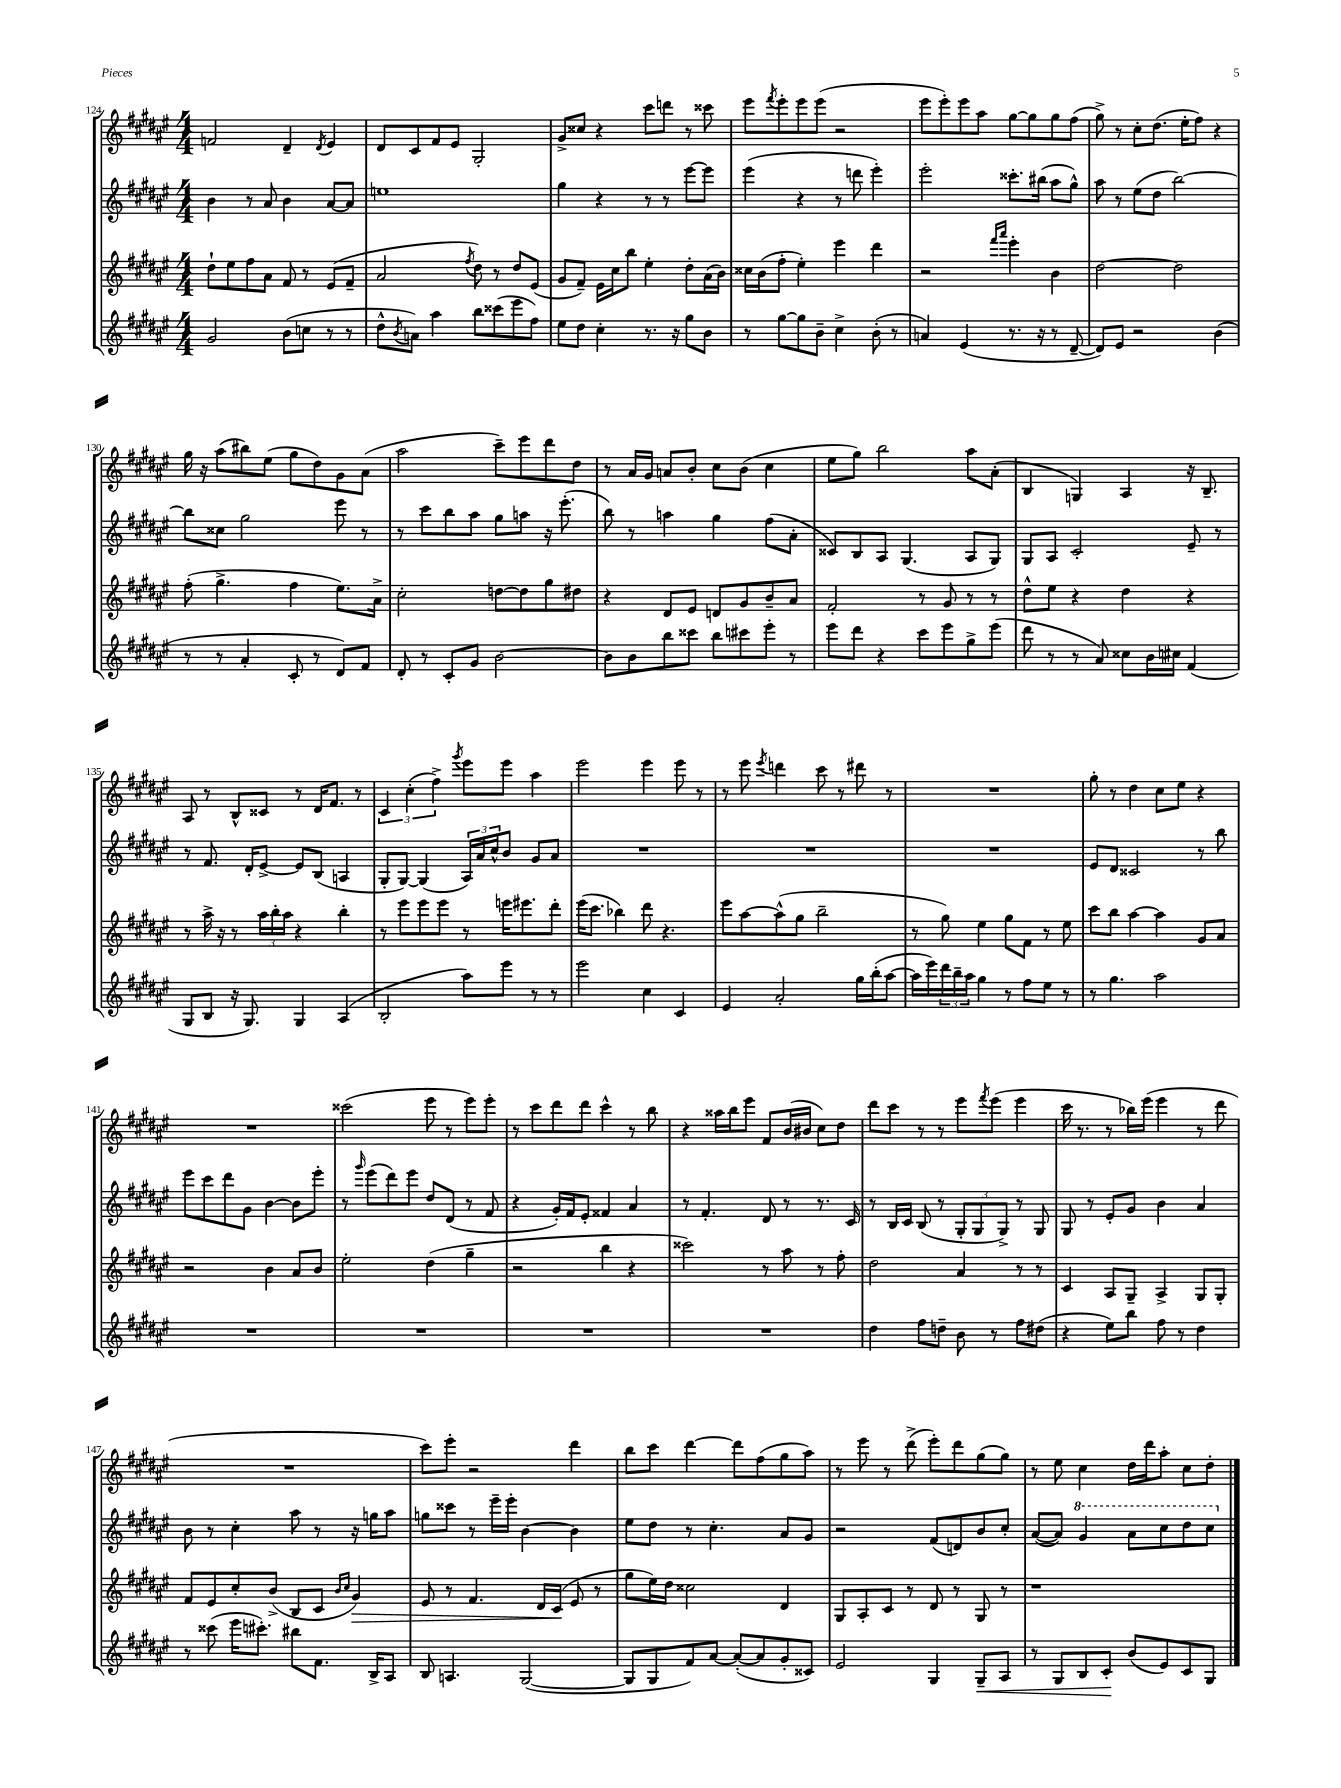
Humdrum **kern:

**kern	**kern	**kern	**kern
*staff4	*staff3	*staff2	*staff1
*clefG2	*clefG2	*clefG2	*clefG2
*k[f#c#g#d#a#e#]	*k[f#c#g#d#a#e#]	*k[f#c#g#d#a#e#]	*k[f#c#g#d#a#e#]
*M4/4	*M4/4	*M4/4	*M4/4
2g#/	8dd#`\L	4b\	2f/
.	8ee#\	.	.
.	8ff#\	8r	.
.	8a#\J	8a#/	.
(8b\L	8f#/	4b\	4d#~/
8cc\J	8r	.	.
.	.	.	8qd#/
8r	(8e#/L	[8a#/L	4e#/
8r	8f#~/J	8a#/]J	.
=	=	=	=
8dd#^^\L	2a#/	1ee	8d#/L
8qb/	.	.	.
8a\J)	.	.	8c#/
4aa#\	.	.	8f#/
.	.	.	8e#/J
.	8qff#/	.	.
8bb\L	8dd#\)	.	2G#'/
(8ccc##\	8r	.	.
8eee#\	8dd#/L	.	.
8ff#\J)	(8e#/J	.	.
=	=	=	=
8ee#\L	8g#/L	4gg#\	8g#^/L
8dd#\J	8f#~/J)	.	8cc##/J
4cc#'\	16e#\LL	4r	4r
.	16cc#\J	.	.
.	8bb\J	.	.
8.r	4ee#'\	8r	8ccc#\L
.	.	8r	8ddd\J
16r	.	.	.
8gg#\L	8dd#'\L	[8eee#\L	8r
8b\J	(16a#\L	8eee#\]J	8ccc##\
.	16b\JJ)	.	.
=	=	=	=
8r	16cc##\LL	(4eee#\	8eee#\L
.	(16b\J	.	.
.	.	.	8qfff#/
[8gg#\L	8ff#'\J	.	8eee#'\
8gg#\]	4ee#'\)	4r	8eee#\
8b~\J	.	.	(8eee#\J
4cc#^\	4eee#\	8r	2r
.	.	8ddd\	.
(8b'\	4ddd#\	4eee#'\)	.
8r	.	.	.
=	=	=	=
4a/)	2r	2eee#'\	8eee#\L
.	.	.	8eee#'\)
(4e#/	.	.	8eee#\
.	.	.	8aa#\J
.	16qqfff#/LL	.	.
.	16qqaaa#/JJ	.	.
8.r	4eee#'\	8.ccc##'\L	[8gg#\L
.	.	.	8gg#\]
16r	.	(16bb#\Jk	.
8r	4b\	8aa#\L	8gg#\
[8d#~/	.	8gg#^^\J)	(8ff#\J
=	=	=	=
8d#/]L)	[2dd#\	8aa#\	8gg#^\)
8e#/J	.	8r	8r
2r	.	(8ee#\L	8cc#'\L
.	.	8dd#\J	(8.dd#\J
.	2dd#\]	[2bb\)	.
.	.	.	16ee#'\LK
.	.	.	8ff#\J)
(4b\	.	.	4r
=	=	=	=
8r	(8ff#'\	8bb\]L	16gg#\
.	.	.	16r
8r	4.gg#^\	8cc##\J	(8aa#\L
4a#'/	.	2gg#\	8bb#\)
.	.	.	(8ee#\J
8c#'/	4ff#\	.	8gg#\L
8r	.	.	8dd#\)
8d#/L)	8.ee#\L)	8eee#\	8g#\
8f#/J	.	8r	(8a#\J
.	16a#^\Jk	.	.
=	=	=	=
8d#'/	2cc#'\	8r	2aa#\
8r	.	8ccc#\L	.
8c#'/L	.	8bb\	.
8g#/J	.	8aa#\J	.
[2b\	[8dd\L	8gg#\L	8ccc#~\L)
.	8dd\]	8aa\J	8eee#\
.	8gg#\	16r	8ddd#\
.	.	(8.eee#'\	.
.	8dd#\J	.	8dd#\J
=	=	=	=
8b\]L	4r	8bb\)	8r
8b\	.	8r	16a#/LL
.	.	.	16g#/JJ
8bb\	8d#/L	4aa\	8a/L
8ccc##\J	8e#/J	.	8b'/J
8bb\L	8d/L	4gg#\	8cc#\L
8ccc#\	8g#/	.	(8b\J
8eee#'\J	8b~/	(8ff#\L	4cc#\
8r	8a#/J	8a#'\J	.
=	=	=	=
8eee#\L	2f#'/	8c##/L)	8ee#\L
8ddd#\J	.	8B/	8gg#\J)
4r	.	8A#/J	2bb\
.	.	(4.G#/	.
8ccc#\L	8r	.	.
8eee#\	8g#/	.	.
8gg#^\	8r	8A#/L	8aa#\L
(8eee#\J	8r	8G#/J)	(8a#'\J
=	=	=	=
8ddd#\	8dd#^^\L	8G#/L	4B/
8r	8ee#\J	8A#/J	.
8r	4r	2c#'/	4G/)
8a#/)	.	.	.
8cc##\L	4dd#\	.	4A#/
16b\L	.	.	.
16cc#\JJ	.	.	.
(4f#/	4r	8e#~/	16r
.	.	.	8.B~/
.	.	8r	.
=	=	=	=
8G#/L	8r	8r	8A#/
8B/J	16aa#^\	8.f#/	8r
.	16r	.	.
16r	8r	.	8B^^/L
8.G#/)	.	16d#'/LK	.
.	24aa#\LL	[8e#^/J	8c##/J
.	24bb'\	.	.
.	24aa#\JJ	.	.
4G#/	4r	8e#/]L	8r
.	.	(8B/J	16d#/LK
.	.	.	8.f#/J
(4A#/	4bb'\	4A/	.
.	.	.	8r
=	=	=	=
2B'/	8r	8G#'/L	6c#/
.	8eee#\L	[8G#/J)	.
.	.	.	(6cc#'\
.	8eee#\	(4G#/]	.
.	.	.	6ff#^\)
.	8eee#\J	.	.
.	.	.	8qggg#/
8aa#\L)	8r	24A#/LL)	8eee#\L
.	.	24a#/	.
.	.	24cc#^^/J	.
8eee#\J	16eee\LK	8b/J	8eee#\J
.	8.eee#\	.	.
8r	.	8g#/L	4aa#\
8r	8ddd#'\J	8a#/J	.
=	=	=	=
2eee#\	(16eee#\LK	1r	2eee#\
.	8.ccc#\J	.	.
.	4bb-\)	.	.
4cc#\	8ddd#\	.	4eee#\
.	4.r	.	.
4c#/	.	.	8eee#\
.	.	.	8r
=	=	=	=
4e#/	8eee#\L	1r	8r
.	[8aa#\	.	8eee#\
.	.	.	8qeee#/
2a#'/	(8aa#^^\]	.	4ddd\
.	8gg#\J	.	.
.	2bb~\	.	8ccc#\
.	.	.	8r
16gg#\LL	.	.	8ddd#\
(16bb'\J	.	.	.
[8aa#\J	.	.	8r
=	=	=	=
16aa#\]LL	8r	1r	1r
16eee#\)	.	.	.
24ddd#\	8gg#\)	.	.
24bb~\	.	.	.
24aa#\JJ	.	.	.
4gg#\	4ee#\	.	.
8r	8gg#\L	.	.
8ff#\L	8f#\J	.	.
8ee#\J	8r	.	.
8r	8ee#\	.	.
=	=	=	=
8r	8ccc#\L	8e#/L	8gg#'\
4.gg#\	8bb\J	8d#/J	8r
.	[4aa#\	2c##/	4dd#\
2aa#\	4aa#\]	.	8cc#\L
.	.	.	8ee#\J
.	8g#/L	8r	4r
.	8a#/J	8bb\	.
=	=	=	=
1r	2r	8eee#\L	1r
.	.	8ccc#\	.
.	.	8ddd#\	.
.	.	8g#\J	.
.	4b\	[4b\	.
.	8a#/L	8b\]L	.
.	8b/J	8eee#'\J	.
=	=	=	=
1r	2ee#'\	8r	(2ccc##\
.	.	16qqggg#/	.
.	.	(8eee#\L	.
.	.	8ddd#\)	.
.	.	8eee#\J	.
.	(4dd#\	8dd#/L	8eee#\
.	.	(8d#/J	8r
.	4gg#~\	8r	8eee#\L)
.	.	8f#/	8eee#'\J
=	=	=	=
1r	2r	4r	8r
.	.	.	8ccc#\L
.	.	16g#'/LL)	8ddd#\
.	.	16f#/J	.
.	.	8e#'/J	8ddd#\J
.	4bb\	4f##/	4ccc#^^\
.	4r	4a#/	8r
.	.	.	8bb\
=	=	=	=
1r	2ccc##\)	8r	4r
.	.	4.f#'/	.
.	.	.	16aa##\LL
.	.	.	16bb\J
.	.	.	8eee#\J
.	8r	8d#/	8f#/L
.	8aa#\	8r	(16b/L
.	.	.	16b#/JJ
.	8r	8.r	8cc#\L)
.	8ff#'\	.	8dd#\J
.	.	16c#/	.
=	=	=	=
4dd#\	2dd#\	8r	8ddd#\L
.	.	16B/LL	8ccc#\J
.	.	16c#/JJ	.
8ff#\L	.	(8B/	8r
8dd~\J	.	8r	8r
8b\	4a#/	12G#'/L	8eee#\L
.	.	12G#/	.
.	.	.	8qfff#/
8r	.	.	(8eee#\J
.	.	12G#^/J)	.
8ff#\L	8r	8r	4eee#\
(8dd#\J	8r	8G#/	.
=	=	=	=
4r	4c#/	8G#/	16ccc#\
.	.	.	8.r
.	.	8r	.
8ee#\L)	8A#/L	8e#'/L	8r
8bb\J	8G#~/J	8g#/J	16bb-\LL)
.	.	.	(16eee#\JJ
8ff#\	4A#^/	4b\	4eee#\
8r	.	.	.
4dd#\	8G#/L	4a#/	8r
.	8G#'/J	.	8ddd#\
=	=	=	=
8r	8f#/L	8b\	1r
(8ccc##\	8e#/	8r	.
16eee#\LK	8cc#'/	4cc#'\	.
8.ccc#'\J)	.	.	.
.	(8b^/J	.	.
8bb#\L	8B/L	8aa#\	.
8.f#\J	8c#/J	8r	.
.	16qqb/LL	.	.
.	16qqcc#/JJ	.	.
.	4g#/)	16r	.
16B^/LK	.	16gg\LK	.
8A#/J	.	8aa#\J	.
=	=	=	=
8B/	8e#/	8gg\L	8ccc#\L)
4.A/	8r	8ccc##\J	8eee#'\J
.	4.f#/	8r	2r
.	.	16eee#~\LL	.
.	.	16eee#'\JJ	.
([2G#/	.	[4b\	.
.	16d#/LL	.	.
.	(16c#/JJ	.	.
.	8e#/	4b\]	4ddd#\
.	8r	.	.
=	=	=	=
8G#/]L	8gg#\L	8ee#\L	8bb\L
8G#/	16ee#\L)	8dd#\J	8ccc#\J
.	16dd#\JJ	.	.
8f#/)	2cc##\	8r	[4ddd#\
[8a#/J	.	4.cc#'\	.
(8a#'/_L	.	.	8ddd#\]L
8a#/]	.	.	(8ff#\
8g#'/	4d#/	8a#/L	8gg#\
8c##/J)	.	8g#/J	8aa#\J)
=	=	=	=
2e#/	8G#/L	2r	8r
.	8A#'/	.	8eee#\
.	8c#/J	.	8r
.	8r	.	(8ddd#^\
4G#/	8d#/	(8f#/L	8eee#'\L)
.	8r	8d/)	8ddd#\
8G#~/L	8G#/	8b/	(8gg#\
8A#/J	8r	8cc#'/J	8gg#\J)
=	=	=	=
8r	1r	([8a#/L	8r
8G#/L	.	8a#/]J)	8ee#\
8B/	.	4gg#/	4cc#\
8c#'/J	.	.	.
(8b/L	.	8aa#\L	16dd#\LL
.	.	.	16ddd#\J
8e#/)	.	8ccc#\	8aa#'\J
8c#/	.	8ddd#\	8cc#\L
8G#/J	.	8ccc#\J	8dd#'\J
==	==	==	==
*-	*-	*-	*-
